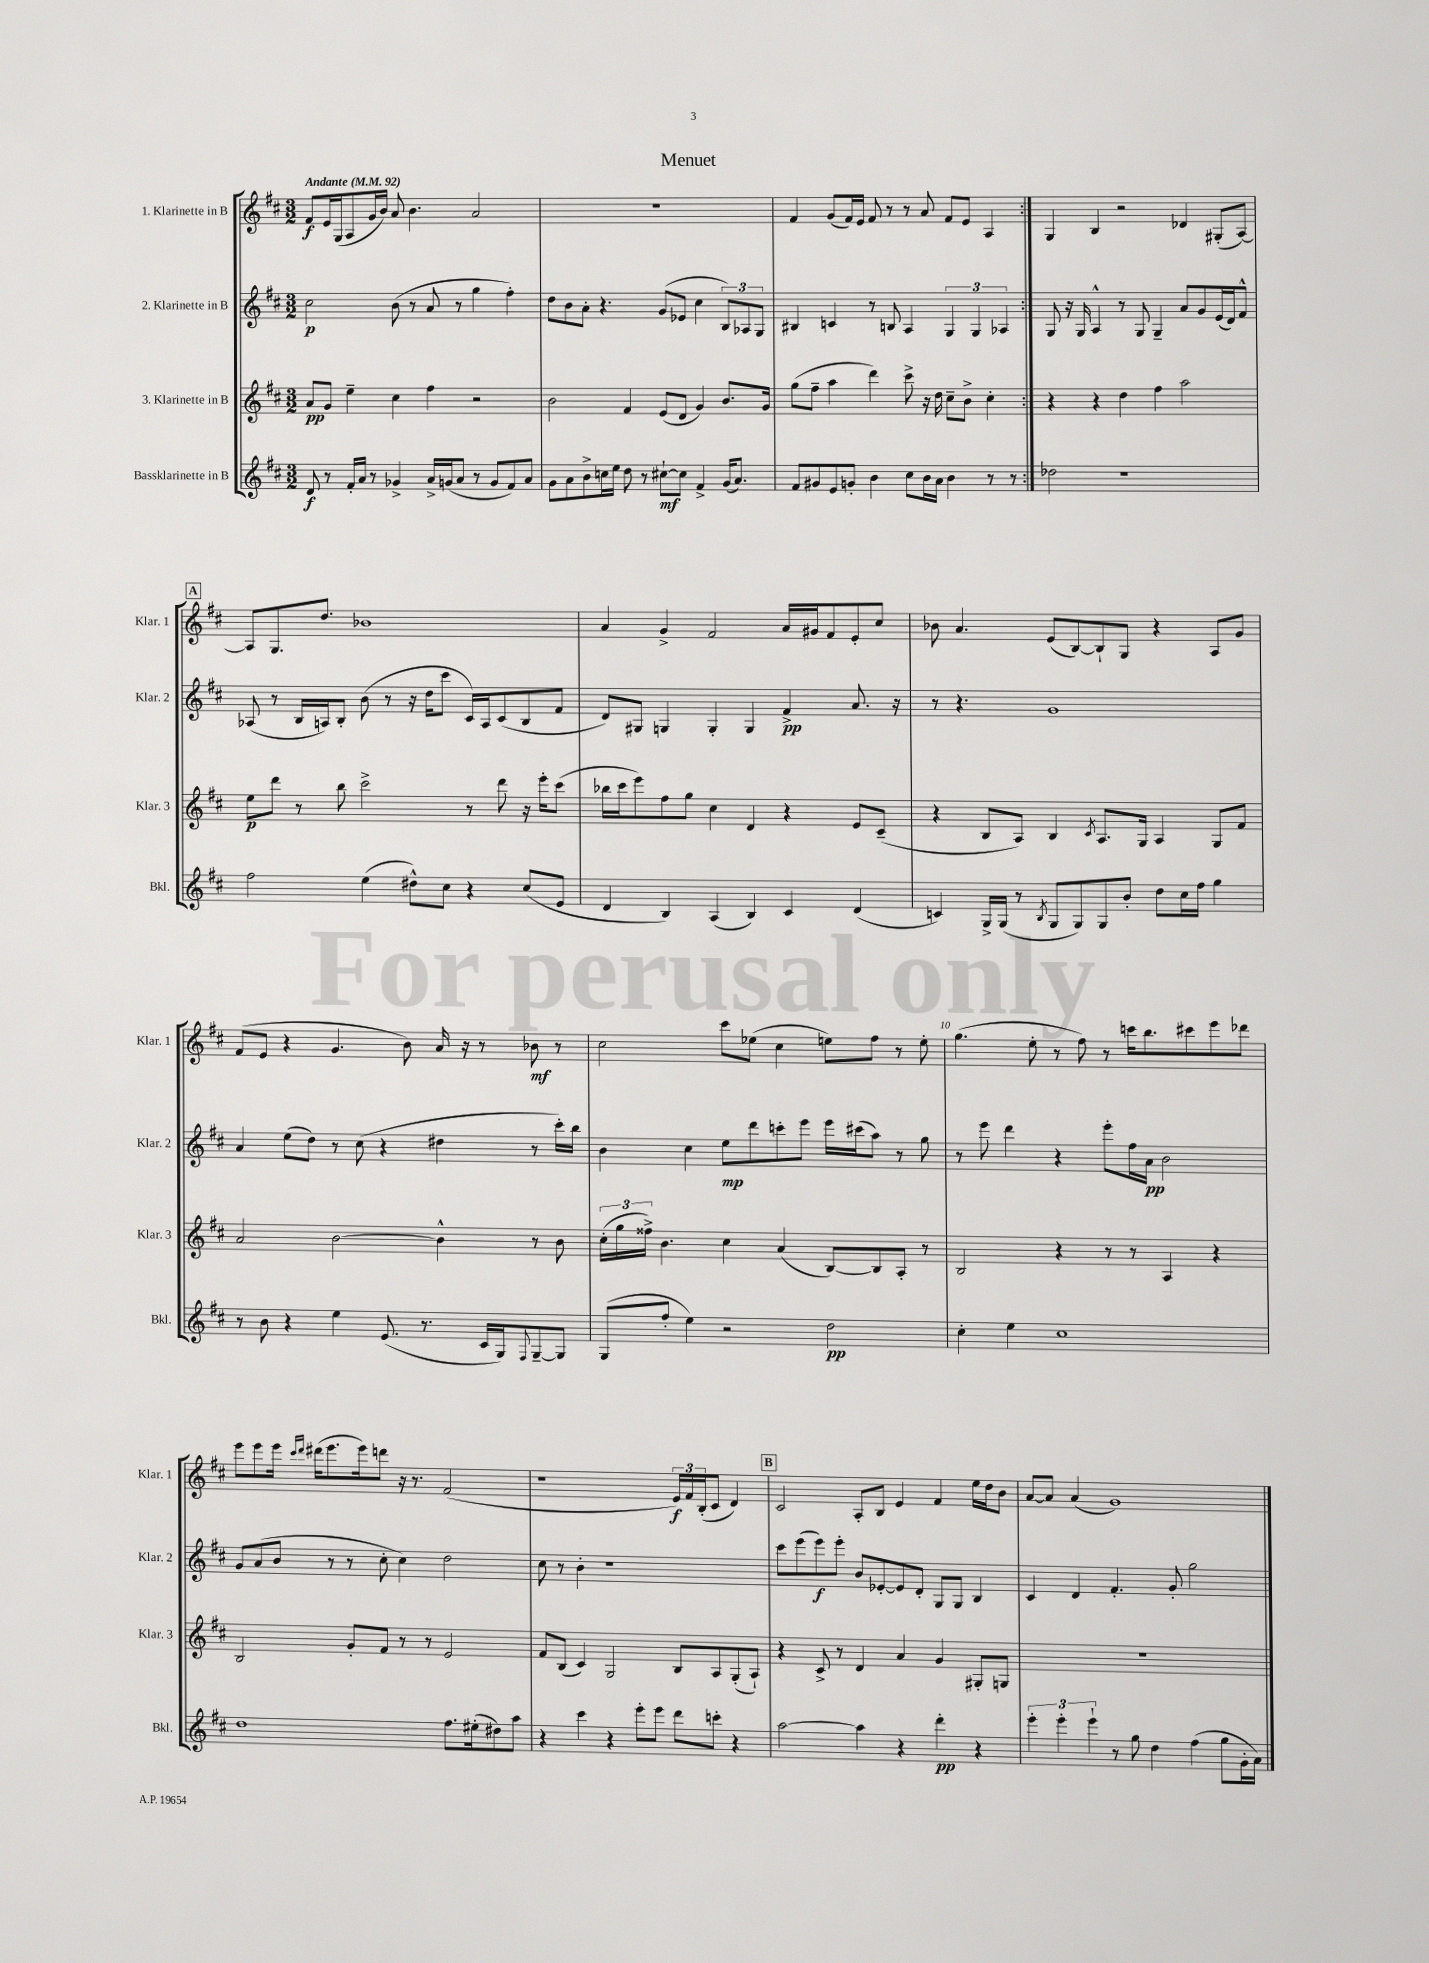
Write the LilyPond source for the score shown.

\header { title = "Menuet" }
<<
\new StaffGroup <<
\new Staff = "s0" \with { instrumentName = "1. Klarinette in B" shortInstrumentName = "Klar. 1" } {
    \clef treble \key d \major \numericTimeSignature \time 3/2 \tempo "Andante" 4 = 92
    \repeat volta 2 { fis'8\f e'16 g16( a8 g'16 b'16) a'8 b'4. a'2 |
    R1. |
    fis'4 g'8( fis'16) e'16 fis'8 r8 r8 a'8 fis'8 e'8 a4 | }
    g4 b4 r2 des'4 gis8-.( a8~) |
    \mark \markup { \box "A" } a8 g8. d''8. bes'1 |
    a'4 g'4-> fis'2 a'16 gis'16 fis'8 e'8-. cis''8 |
    bes'8 a'4. e'8( b8~) b8-! g8 r4 a8 g'8 |
    fis'8( e'8 r4 g'4. b'8) a'16 r16 r8 bes'8\mf r8 |
    cis''2 cis'''8 ees''8( cis''4 e''8) fis''8 r8 e''8-. |
    g''4.( e''8-. r8 fis''8) r8 c'''16 b''8. cis'''8 e'''8 des'''8 |
    e'''8 e'''8 e'''16 \grace { cis'''16 d'''16 } dis'''16( e'''8. e'''16) d'''8 r16 r8. fis'2( |
    r1 \tuplet 3/2 { e'16\f) fis'16 b16-.( } cis'8 d'4) |
    \mark \markup { \box "B" } cis'2 a8-. b8 e'4 fis'4 e''16 d''16 b'8 |
    a'8~ a'8 a'4( g'1) \bar "|." |
}
\new Staff = "s1" \with { instrumentName = "2. Klarinette in B" shortInstrumentName = "Klar. 2" } {
    \clef treble \key d \major \numericTimeSignature \time 3/2
    \repeat volta 2 { cis''2\p b'8( r8 a'8 r8 g''4 fis''4-.) |
    d''8 b'8 a'8-. r4. g'8( ees'8 cis''4 \tuplet 3/2 { b8) aes8 g8 } |
    bis4 c'4 r8 b8 a4 \tuplet 3/2 { g4 g4 aes4 } | }
    g8 r16 g16 a4-^ r8 g8 g4-- a'8 g'8 e'16( d'16) fis'8-^ |
    \mark \markup { \box "A" } aes8( r8 b16 a16) b8-. b'8( r8 r16 d''16 cis'''8 cis'16) a16 cis'8( b8 fis'8 |
    d'8) gis8 g4 g4-. g4 fis'4->\pp a'8. r16 |
    r8 r4. g'1 |
    a'4 e''8( d''8) r8 cis''8( r4 dis''4 r8 cis'''16-.) b''16 |
    b'4 cis''4 e''8\mp d'''8 c'''8-. e'''8 e'''16 cis'''16( a''8) r8 g''8 |
    r8 e'''8 d'''4 r4 e'''8-. fis''16 a'16\pp b'2 |
    g'8 a'8( b'8 r8 r8 cis''8-. cis''4) d''2 |
    cis''8 r8 b'4-. r1 |
    \mark \markup { \box "B" } cis'''8 e'''8( e'''8\f) e'''8-. b'8 ees'8~-. ees'8 d'8-. g8 g8 b4 |
    cis'4 d'4 fis'4.-. g'8-. g''2 \bar "|." |
}
\new Staff = "s2" \with { instrumentName = "3. Klarinette in B" shortInstrumentName = "Klar. 3" } {
    \clef treble \key d \major \numericTimeSignature \time 3/2
    \repeat volta 2 { a'8\pp g'8 e''4-- cis''4 fis''4 r2 |
    b'2 fis'4 e'8( d'8 g'4) b'8. g'16 |
    g''8( fis''8-- a''4 d'''4) cis'''8-> r16 d''16 cis''8-- b'8-> cis''4-. | }
    r4 r4 d''4 fis''4 a''2 |
    \mark \markup { \box "A" } e''8\p d'''8 r8 b''8 cis'''2-> r8 d'''8 r16 e'''16-. cis'''8( |
    bes''16 cis'''16 e'''8) fis''8 g''8 cis''4 d'4 r4 e'8 cis'8--( |
    r4 b8 a8) b4 \acciaccatura { cis'8 } a8. g16 a4 g8 fis'8 |
    a'2 b'2~ b'4-^ r8 b'8 |
    \tuplet 3/2 { cis''16-.( g''16 fisis''16->) } b'4. cis''4 a'4( b8~) b8 a8-. r8 |
    b2 r4 r8 r8 a4 r4 |
    b2 g'8-. fis'8 r8 r8 e'2 |
    fis'8 b8( cis'4) g2 b8 a8 g8-.( a8-!) |
    \mark \markup { \box "B" } r4 cis'8-> r8 d'4 a'4 g'4 gis8-. g8 |
    R1. \bar "|." |
}
\new Staff = "s3" \with { instrumentName = "Bassklarinette in B" shortInstrumentName = "Bkl." } {
    \clef treble \key d \major \numericTimeSignature \time 3/2
    \repeat volta 2 { d'8\f r8 fis'16-. a'16 r8 ges'4-> a'16-> g'16( a'8 r8 g'8 fis'8) a'8 |
    g'8 a'8 b'8-> c''16 e''16 d''8 r8 cis''8~-!\mf cis''8 fis'4-> g'16( a'8.) |
    fis'8 gis'8 e'8 g'8-. b'4 cis''8 b'16 a'16 b'4 r8 r8 | }
    des''2 r1 |
    \mark \markup { \box "A" } fis''2 e''4( dis''8-^) cis''8 r4 cis''8( e'8 |
    d'4 b4) a4( b4) cis'4 d'4( |
    c'4) g16-> g16( r8 \acciaccatura { b8 } g8 g8) g8 b'8-. d''8 cis''16 fis''16 g''4 |
    r8 b'8 r4 e''4 e'8.( r8. cis'16 g16) \appoggiatura { fis8 } g8~-- g8 |
    g8( fis''8-. e''4) r2 d''2\pp |
    cis''4-. e''4 cis''1 |
    d''1 fis''8. eis''16-.( dis''8) a''8 |
    r4 cis'''4 r4 e'''8-. e'''8 d'''8 c'''8-. r4 |
    \mark \markup { \box "B" } a''2~ a''4 r4 d'''4-.\pp r4 |
    \tuplet 3/2 { e'''4-. e'''4-. e'''4-! } r8 g''8 d''4 fis''4( g''8 g'16-. a'16) \bar "|." |
}
>>
>>
\layout { \context { \Score \override BarNumber.break-visibility = ##(#f #t #t) barNumberVisibility = #(every-nth-bar-number-visible 5) } }
